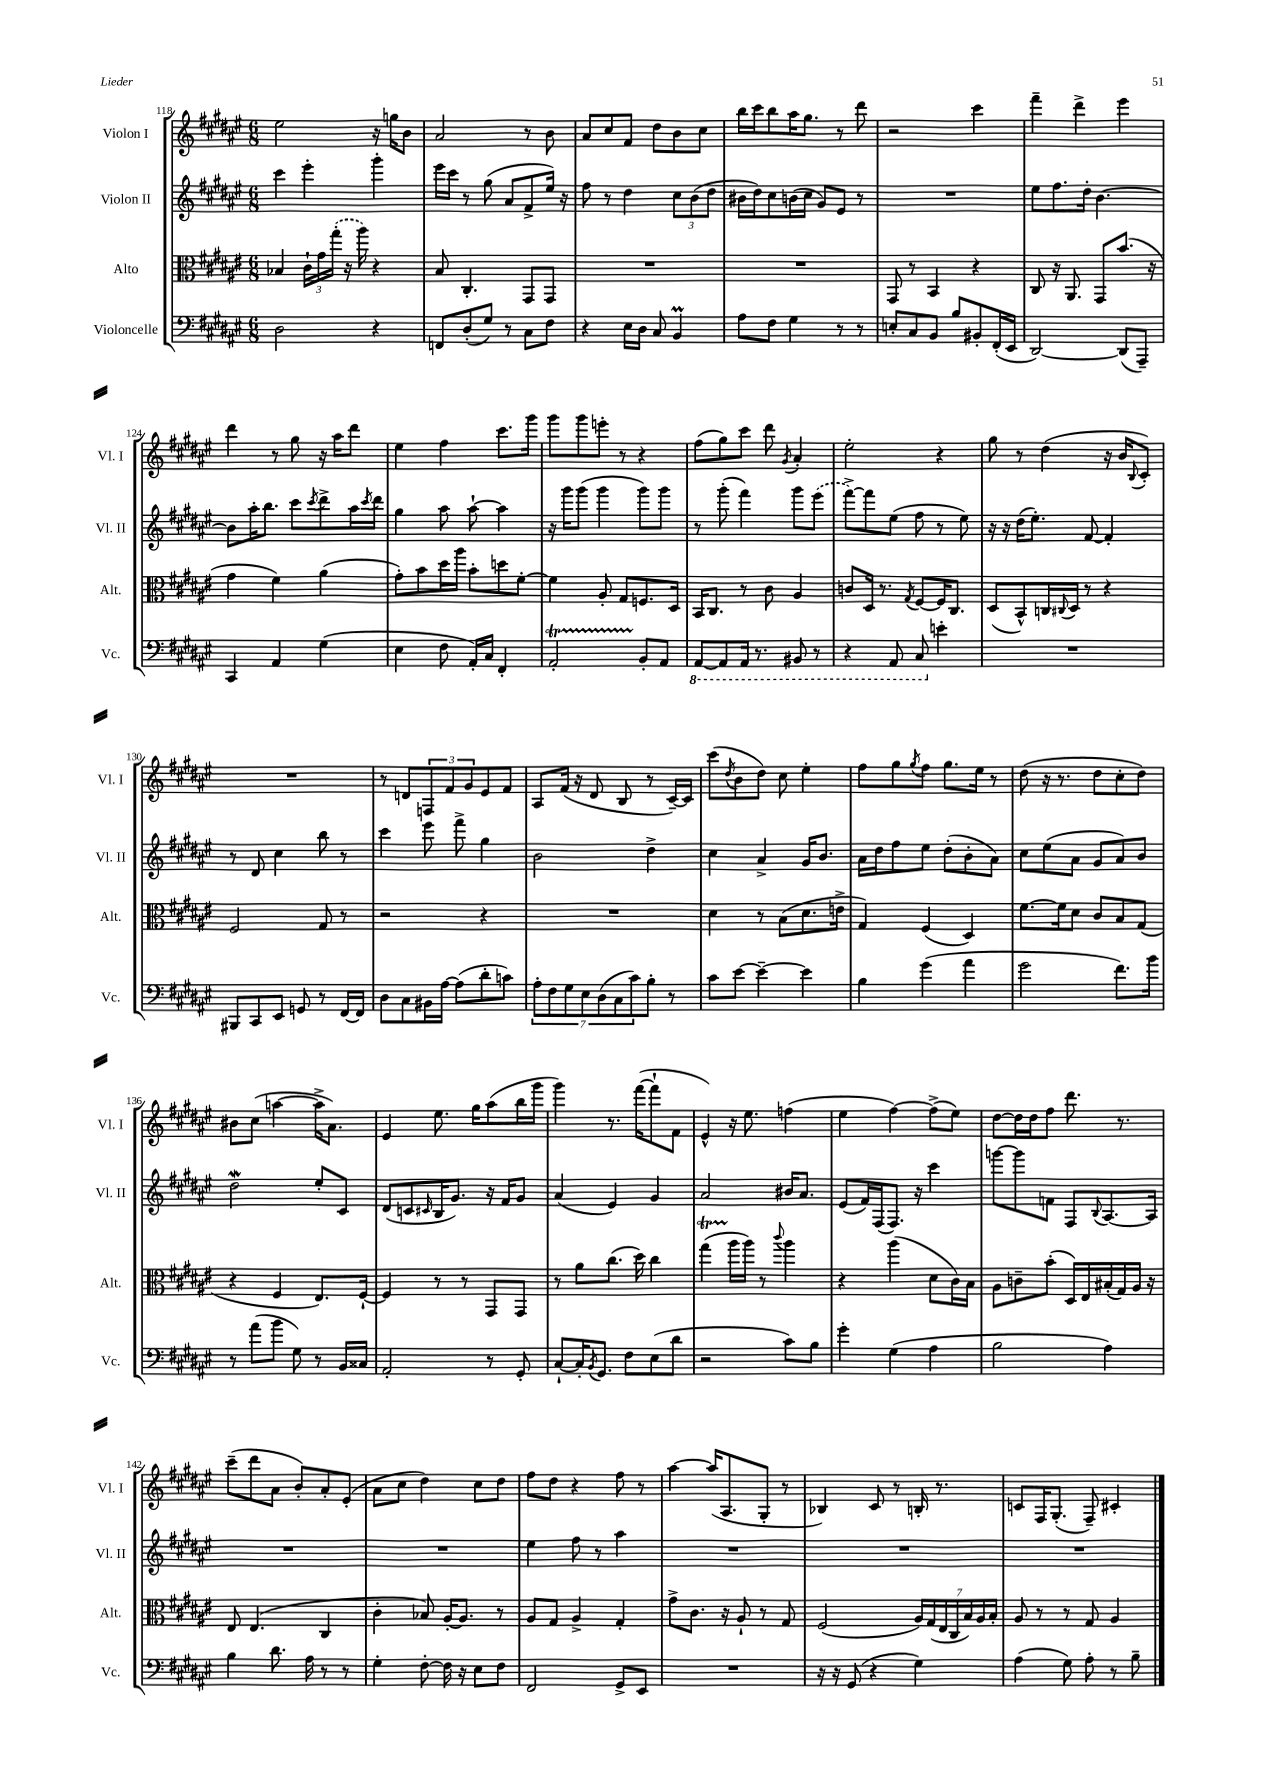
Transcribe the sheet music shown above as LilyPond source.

<<
\new StaffGroup <<
\new Staff = "s0" \with { instrumentName = "Violon I" shortInstrumentName = "Vl. I" } {
    \clef treble \key fis \major \numericTimeSignature \time 6/8
    eis''2 r16 g''16 b'8 |
    ais'2 r8 b'8 |
    ais'8 cis''8 fis'8 dis''8 b'8 cis''8 |
    b''16 cis'''16 b''8 ais''16 gis''8. r8 dis'''8 |
    r2 cis'''4 |
    fis'''4-- dis'''4-> eis'''4 |
    dis'''4 r8 gis''8 r16 ais''16 dis'''8 |
    eis''4 fis''4 cis'''8. gis'''16 |
    gis'''8 gis'''8 e'''8-. r8 r4 |
    fis''8( gis''8) cis'''8 dis'''8 \acciaccatura { gis'8 } ais'4-. |
    eis''2-. r4 |
    gis''8 r8 dis''4( r16 b'16 \appoggiatura { b8 } cis'8-.) |
    R2. |
    r8 d'8 \tuplet 3/2 { f8 fis'8 gis'8 } eis'8 fis'8 |
    ais8 fis'16( r16 dis'8 b8 r8 cis'16~--) cis'16 |
    cis'''8( \acciaccatura { dis''8 } b'8 dis''8) cis''8 eis''4-. |
    fis''8 gis''8 \acciaccatura { gis''8 } fis''8 gis''8. eis''16 r8 |
    dis''8( r16 r8. dis''8 cis''8-. dis''8) |
    bis'8 cis''8( a''4~ a''16-> ais'8.) |
    eis'4 eis''8. gis''16 ais''8( b''16 gis'''16 |
    gis'''4) r8. fis'''16~( fis'''8-! fis'8 |
    eis'4-^) r16 eis''8. f''4( |
    eis''4 fis''4~) fis''8->( eis''8) |
    dis''8~ dis''16 dis''16 fis''8 dis'''8. r8. |
    cis'''8--( dis'''8 ais'8 b'8-.) ais'8-. eis'8-.( |
    ais'8 cis''8 dis''4) cis''8 dis''8 |
    fis''8 dis''8 r4 fis''8 r8 |
    ais''4~ ais''16( ais8. gis8-. r8 |
    bes4) cis'8 r8 b16-. r8. |
    c'8 fis16 gis8.-.( fis8--) cis'4-. \bar "|." |
}
\new Staff = "s1" \with { instrumentName = "Violon II" shortInstrumentName = "Vl. II" } {
    \clef treble \key fis \major \numericTimeSignature \time 6/8
    cis'''4 eis'''4-. gis'''4-. |
    eis'''16 cis'''16 r8 gis''8( ais'8 fis'8-> eis''16) r16 |
    fis''8 r8 dis''4 \tuplet 3/2 { cis''8 b'8( dis''8 } |
    bis'16 dis''16) cis''8 b'16( cis''16 gis'8) eis'8 r8 |
    R2. |
    eis''8 fis''8. dis''16-. b'4.~ |
    b'8 ais''16-. b''8. cis'''8 \acciaccatura { cis'''8 } dis'''8-> ais''16 \acciaccatura { cis'''8 } dis'''16 |
    gis''4 ais''8 ais''8~-! ais''4 |
    r16 gis'''16 gis'''8( gis'''4 gis'''8) gis'''8 |
    r8 gis'''8-.( fis'''4) gis'''8 \once \slurDashed eis'''8( |
    fis'''8~->) fis'''8 eis''8( fis''8 r8 eis''8) |
    r16 r16 dis''16( eis''8.-.) fis'8~ fis'4-. |
    r8 dis'8 cis''4 b''8 r8 |
    cis'''4 eis'''8 fis'''8-> gis''4 |
    b'2 dis''4-> |
    cis''4 ais'4-> gis'16 b'8. |
    ais'16 dis''16 fis''8 eis''8 dis''8-.( b'8-. ais'8) |
    cis''8 eis''8( ais'8 gis'8 ais'8) b'8 |
    dis''2\mordent eis''8-. cis'8 |
    dis'8( c'8 \grace { cis'16 } b16 gis'8.) r16 fis'16 gis'8 |
    ais'4( eis'4) gis'4 |
    ais'2 bis'16 ais'8. |
    eis'8( fis'16) fis16( fis8.) r16 cis'''4 |
    g'''8~ g'''8 f'8 fis8 \appoggiatura { b8 } ais8.~ ais16 |
    R2. |
    R2. |
    eis''4 fis''8 r8 ais''4 |
    R2. |
    R2. |
    R2. \bar "|." |
}
\new Staff = "s2" \with { instrumentName = "Alto" shortInstrumentName = "Alt." } {
    \clef alto \key fis \major \numericTimeSignature \time 6/8
    bes4 \tuplet 3/2 { cis'16-! gis'16 \once \slurDashed gis''16-.( } r16 ais''16) r4 |
    b8 cis4.-. gis,8 gis,8 |
    R2. |
    R2. |
    gis,8 r8 b,4 r4 |
    cis8 r16 ais,8. gis,8 b'8.( r16 |
    gis'4 fis'4) ais'4( |
    gis'8-.) b'8 dis''16 ais''16 b'8-. d''8 fis'8~-. |
    fis'4 ais8-. gis8 f8. dis16 |
    b,16 cis8. r8 cis'8 ais4 |
    c'8 dis16 r8. \acciaccatura { gis8 } fis8~ fis16 cis8. |
    dis8( b,8-^) c16 \appoggiatura { cis8 } dis16 r8 r4 |
    fis2 gis8 r8 |
    r2 r4 |
    R2. |
    dis'4 r8 b8( dis'8. e'16-> |
    gis4) fis4( dis4) |
    fis'8.~ fis'16 dis'8 cis'8 b8 gis8( |
    r4 fis4 eis8.) fis16~-! |
    fis4 r8 r8 gis,8 gis,8 |
    r8 ais'8 cis''8.( dis''16) cis''4 |
    gis''4\startTrillSpan( ais''16\stopTrillSpan ais''16) r8 \appoggiatura { cis'''8 } ais''4 |
    r4 ais''4( dis'8 cis'16) b16 |
    ais8 c'8-- b'8-.( dis16) eis16 bis16-.( gis16) ais16 r16 |
    eis8 eis4.( cis4 |
    cis'4-. bes8) ais16~-. ais8. r8 |
    ais8 gis8 ais4-> gis4-. |
    gis'8-> cis'8. r16 ais8-! r8 gis8 |
    fis2( \tuplet 7/4 { ais16) gis16( eis16 cis16 b16) ais16 b16-. } |
    ais8 r8 r8 gis8 ais4 \bar "|." |
}
\new Staff = "s3" \with { instrumentName = "Violoncelle" shortInstrumentName = "Vc." } {
    \clef bass \key fis \major \numericTimeSignature \time 6/8
    dis2 r4 |
    f,8 dis8-.( gis8) r8 cis8 fis8 |
    r4 eis16 dis16 cis8 b,4\prall |
    ais8 fis8 gis4 r8 r8 |
    e8-. cis8 b,8 b8 bis,8-. fis,16-.( eis,16 |
    dis,2~) dis,8( ais,,8--) |
    cis,4 ais,4 gis4( |
    eis4 fis8 ais,16-.) cis16 fis,4-. |
    ais,2-.\startTrillSpan b,8-.\stopTrillSpan ais,8 |
    \ottava #-1 ais,,8~ ais,,8 ais,,16 r8. bis,,8 r8 |
    r4 ais,,8 cis,8 \ottava #0 e'4-. |
    R2. |
    bis,,8 cis,8 eis,8 g,8 r8 fis,16~ fis,16 |
    dis8 cis8 bis,16 ais16~ ais8( dis'8-. c'8) |
    \tuplet 7/4 { ais8-. fis8 gis8 eis8 dis8( cis8 cis'8) } b8-. r8 |
    cis'8 eis'8~ eis'4~-- eis'4 |
    b4 gis'4( ais'4 |
    gis'2 fis'8.) b'16 |
    r8 ais'8( b'8 gis8) r8 b,16 cisis16 |
    ais,2-. r8 gis,8-. |
    cis8~-! cis16-. \acciaccatura { b,8 } gis,8. fis8 eis8( dis'8 |
    r2 cis'8) b8 |
    gis'4-. gis4( ais4 |
    b2 ais4) |
    b4 dis'8. ais16 r8 r8 |
    gis4-. fis8~-. fis16 r16 eis8 fis8 |
    fis,2 gis,8-> eis,8 |
    R2. |
    r16 r16 gis,8( r4 gis4) |
    ais4( gis8) ais8-. r8 b8-- \bar "|." |
}
>>
>>
\layout { \context { \Score currentBarNumber = #118 } }
